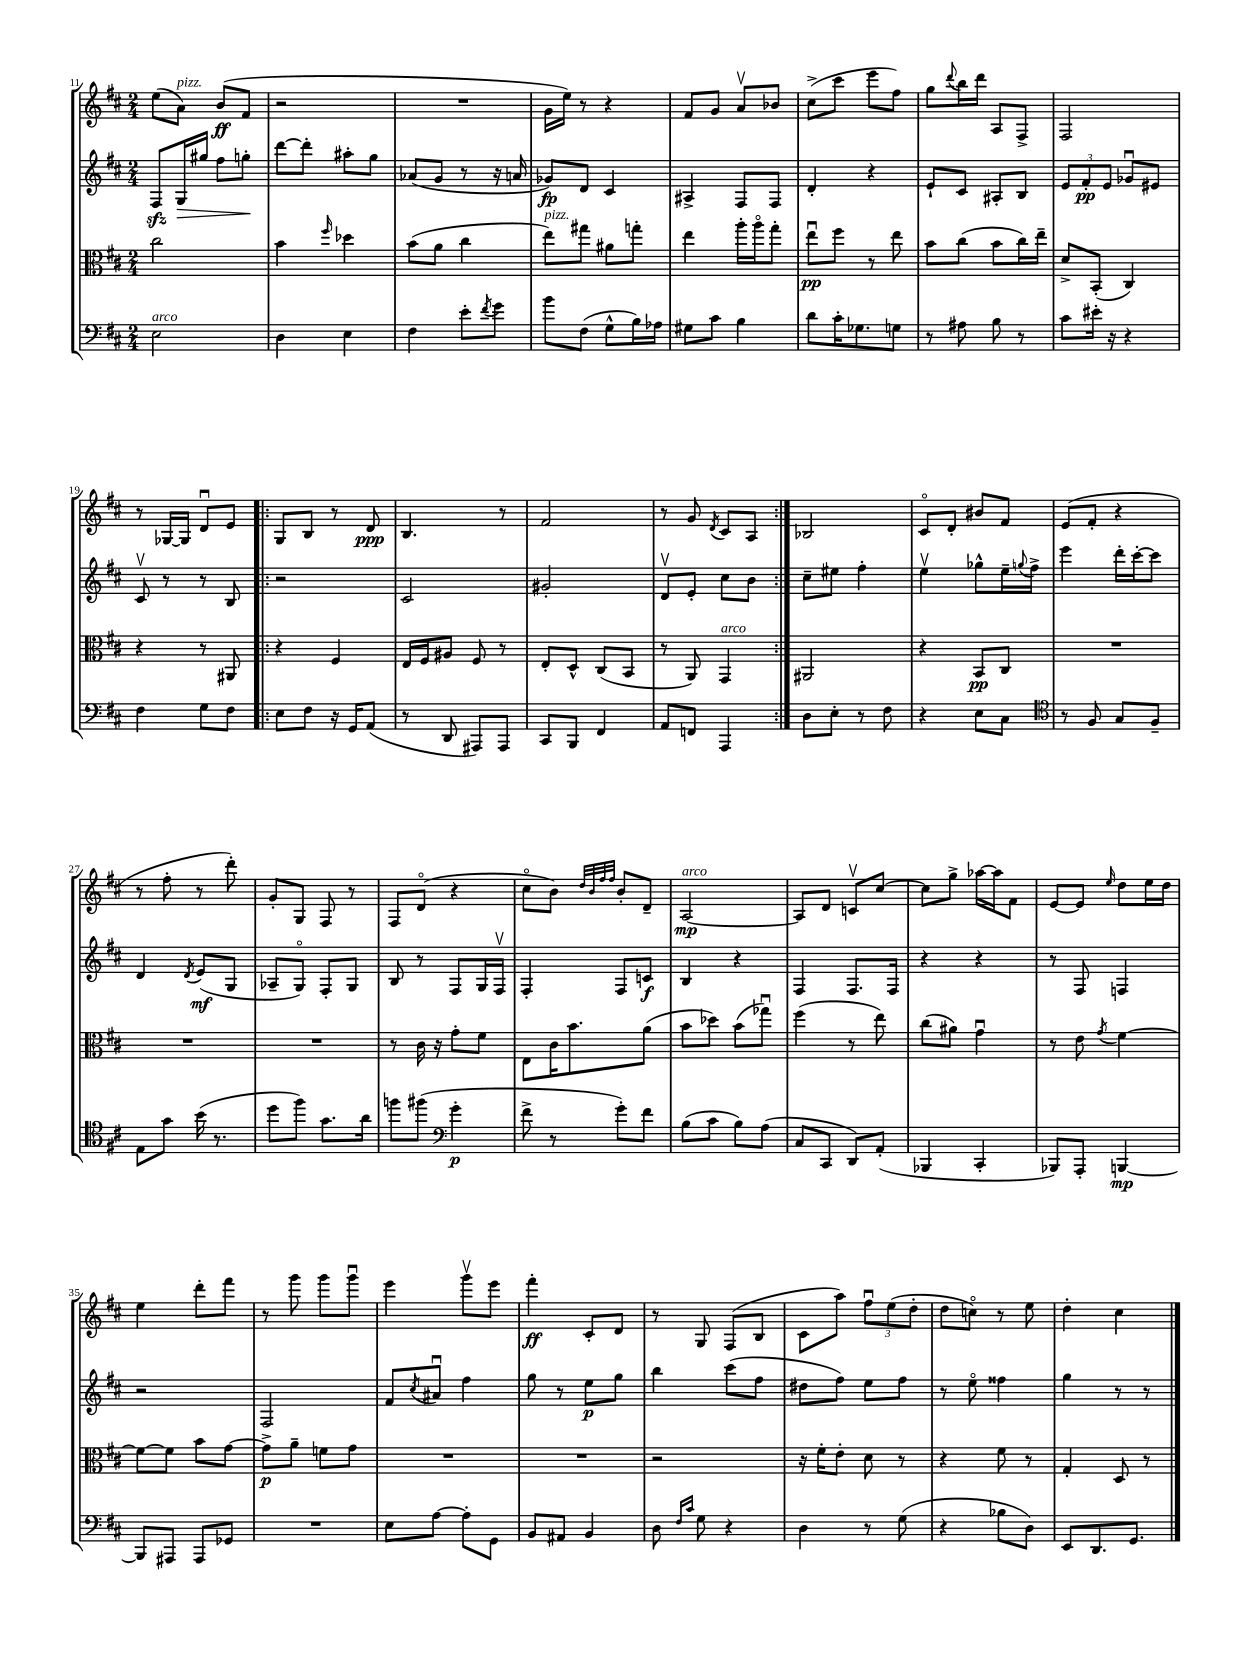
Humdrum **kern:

**kern	**dynam	**kern	**dynam	**kern	**dynam	**kern	**dynam
*part4	*part4	*part3	*part3	*part2	*part2	*part1	*part1
*staff4	*staff4	*staff3	*staff3	*staff2	*staff2	*staff1	*staff1
*clefF4	*	*clefC3	*	*clefG2	*	*clefG2	*
*k[f#c#]	*	*k[f#c#]	*	*k[f#c#]	*	*k[f#c#]	*
*M2/4	*	*M2/4	*	*M2/4	*	*M2/4	*
=11	=11	=11	=11	=11	=11	=11	=11
!LO:TX:a:i:t=arco	!	!	!	!	!	!	!
2E\	.	2cc#\	.	8F#zz/L	.	(8ee\L	.
!	!	!	!	!	!	!LO:TX:a:i:t=pizz.	!
!	!	!	!	!	!LO:HP:b	!	!
.	.	.	.	16G/L	>	8a\J)	.
.	.	.	.	16gg#X/JJ	.	.	.
.	.	.	.	8ff#\L	.	(8b/L	ff
.	.	.	.	8ggn'\J	.	8f#/J	.
.	.	.	.	.	]	.	.
=12	=12	=12	=12	=12	=12	=12	=12
4D\	.	4b\	.	[8ddd\L	.	2r	.
.	.	.	.	8ddd'\J]	.	.	.
.	.	16qqff#/	.	.	.	.	.
4E\	.	4dd-X\	.	8aa#X'\L	.	.	.
.	.	.	.	8gg\J	.	.	.
=13	=13	=13	=13	=13	=13	=13	=13
4F#\	.	(8b\L	.	(8a-X/L	.	2r	.
.	.	8a\J	.	8g/J	.	.	.
8e'\L	.	4cc#\	.	8r	.	.	.
8qf#/	.	.	.	.	.	.	.
8g\J	.	.	.	16r	.	.	.
.	.	.	.	16an/	.	.	.
=14	=14	=14	=14	=14	=14	=14	=14
!	!	!LO:TX:a:i:t=pizz.	!	!	!	!	!
8b\L	.	8ee\L)	.	8g-X/L)	fp	16g\LL	.
.	.	.	.	.	.	16ee\JJ)	.
(8F#\J	.	8gg#X\J	.	8d/J	.	8r	.
8G^^\L	.	8a#X\L	.	4c#/	.	4r	.
16B\L)	.	8ggn'\J	.	.	.	.	.
16A-X\JJ	.	.	.	.	.	.	.
=15	=15	=15	=15	=15	=15	=15	=15
8G#X\L	.	4ee\	.	4A#X^/	.	8f#/L	.
8c#\J	.	.	.	.	.	8g/J	.
4B\	.	16aa'\LL	.	8F#/L	.	8av/L	.
.	.	16aa\J	.	.	.	.	.
.	.	8gg'\J	.	8F#/J	.	8b-X/J	.
=16	=16	=16	=16	=16	=16	=16	=16
8d\L	.	8eeu\L	pp	4d'/	.	(8cc#^\L	.
16c#'\K	.	8ff#\J	.	.	.	8ccc#\J	.
8.G-X\	.	.	.	.	.	.	.
.	.	8r	.	4r	.	8eee\L	.
8Gn\J	.	8ee\	.	.	.	8ff#\J)	.
=17	=17	=17	=17	=17	=17	=17	=17
8r	.	8b\L	.	8e`/L	.	8gg\L	.
.	.	.	.	.	.	8qqddd/	.
8A#X\	.	(8cc#\J	.	8c#/J	.	16bb\L	.
.	.	.	.	.	.	16ddd\JJ	.
8B\	.	8b\L	.	8A#X'/L	.	8A/L	.
8r	.	16cc#\L)	.	8B/J	.	8F#^/J	.
.	.	16ee~\JJ	.	.	.	.	.
=18	=18	=18	=18	=18	=18	=18	=18
8c#\L	.	8d^/L	.	12e/L	.	2F#/	.
.	.	.	.	12f#'/	pp	.	.
16e#X'\Jk	.	(8BB'/J	.	.	.	.	.
.	.	.	.	12e/J	.	.	.
16r	.	.	.	.	.	.	.
4r	.	4C#/)	.	8g-Xu/L	.	.	.
.	.	.	.	8e#X/J	.	.	.
!!LO:LB:g=z
=19	=19	=19	=19	=19	=19	=19	=19
4F#\	.	4r	.	8c#v/	.	8r	.
.	.	.	.	8r	.	[16G-X/LL	.
.	.	.	.	.	.	16G-/JJ]	.
8G\L	.	8r	.	8r	.	8du/L	.
8F#\J	.	8AA#X/	.	8B/	.	8e/J	.
=20!|:	=20!|:	=20!|:	=20!|:	=20!|:	=20!|:	=20!|:	=20!|:
8E\L	.	4r	.	2r	.	8G/L	.
8F#\J	.	.	.	.	.	8B/J	.
16r	.	4F#/	.	.	.	8r	.
16GG/KL	.	.	.	.	.	.	.
(8AA/J	.	.	.	.	.	8d/	ppp
=21	=21	=21	=21	=21	=21	=21	=21
8r	.	16E/LL	.	2c#/	.	4.B/	.
.	.	16F#/J	.	.	.	.	.
8DD/	.	8A#X/J	.	.	.	.	.
8AAA#X/L)	.	8F#/	.	.	.	.	.
8AAA#/J	.	8r	.	.	.	8r	.
=22	=22	=22	=22	=22	=22	=22	=22
8CC#/L	.	8E'/L	.	2g#X'/	.	2f#/	.
8BBB/J	.	8D^^/J	.	.	.	.	.
4FF#/	.	(8C#/L	.	.	.	.	.
.	.	8BB/J	.	.	.	.	.
=23	=23	=23	=23	=23	=23	=23	=23
8AA/L	.	8r	.	8dv/L	.	8r	.
8FFn/J	.	8AA/)	.	8e'/J	.	8g/	.
.	.	.	.	.	.	8qd/	.
!	!	!LO:TX:a:i:t=arco	!	!	!	!	!
4AAA/	.	4GG/	.	8cc#\L	.	8c#/L	.
.	.	.	.	8b\J	.	8A/J	.
=24:|!	=24:|!	=24:|!	=24:|!	=24:|!	=24:|!	=24:|!	=24:|!
8D\L	.	2AA#X/	.	8cc#~\L	.	2B-X/	.
8E'\J	.	.	.	8ee#X\J	.	.	.
8r	.	.	.	4ff#'\	.	.	.
8F#\	.	.	.	.	.	.	.
=25	=25	=25	=25	=25	=25	=25	=25
4r	.	4r	.	4eev\	.	8c#/L	.
.	.	.	.	.	.	8d'/J	.
8E\L	.	8BB/L	pp	8gg-X^^\L	.	8b#X/L	.
8C#\J	.	8C#/J	.	16ee~\L	.	8f#/J	.
.	.	.	.	8qqggn/	.	.	.
.	.	.	.	16ff#^\JJ	.	.	.
=26	=26	=26	=26	=26	=26	=26	=26
*clefC4	*	*	*	*	*	*	*
8r	.	2r	.	4eee\	.	(8e/L	.
8F#/	.	.	.	.	.	8f#'/J	.
8G/L	.	.	.	16ddd'\LL	.	4r	.
.	.	.	.	[16ccc#'\J	.	.	.
8F#~/J	.	.	.	8ccc#\J]	.	.	.
!!LO:LB:g=z
=27	=27	=27	=27	=27	=27	=27	=27
8E\L	.	2r	.	4d/	.	8r	.
8g\J	.	.	.	.	.	8ff#'\	.
.	.	.	.	8qd/	.	.	.
(16b\	.	.	.	(8e/L	mf	8r	.
8.r	.	.	.	.	.	.	.
.	.	.	.	8G/J	.	8ddd'\)	.
=28	=28	=28	=28	=28	=28	=28	=28
8dd\L	.	2r	.	8A-X~/L	.	8g'/L	.
8ff#\J)	.	.	.	8G/J)	.	8G/J	.
8.g\L	.	.	.	8F#'/L	.	8F#/	.
.	.	.	.	8G/J	.	8r	.
16a\Jk	.	.	.	.	.	.	.
=29	=29	=29	=29	=29	=29	=29	=29
8ffn\L	.	8r	.	8B/	.	8F#/L	.
(8ff#X\J	.	16c#\	.	8r	.	(8d/J	.
.	.	16r	.	.	.	.	.
*clefF4	*	*	*	*	*	*	*
4g'\	p	8g'\L	.	8F#/L	.	4r	.
.	.	8f#\J	.	16G/L	.	.	.
.	.	.	.	16F#v/JJ	.	.	.
=30	=30	=30	=30	=30	=30	=30	=30
8f#^\	.	8E\L	.	4F#'/	.	8cc#\L	.
8r	.	16c#\K	.	.	.	8b\J)	.
.	.	8.b\	.	.	.	.	.
.	.	.	.	.	.	32qqdd/LLL	.
.	.	.	.	.	.	32qqb/	.
.	.	.	.	.	.	32qqff#/	.
.	.	.	.	.	.	32qqff#/JJJ	.
8g'\L)	.	.	.	8F#/L	.	8b'/L	.
8f#\J	.	(8a\J	.	8cn/J	f	8d~/J	.
=31	=31	=31	=31	=31	=31	=31	=31
!	!	!	!	!	!	!LO:TX:a:i:t=arco	!
(8B\L	.	8b\L	.	4B/	.	[2A/	mp
8c#\J	.	8dd-X\J)	.	.	.	.	.
8B\L)	.	(8b\L	.	4r	.	.	.
(8A\J	.	8gg-Xu\J)	.	.	.	.	.
=32	=32	=32	=32	=32	=32	=32	=32
8C#/L	.	(4ff#\	.	4F#/	.	8A/L]	.
8CC#/J	.	.	.	.	.	8d/J	.
8DD/L)	.	8r	.	8.F#/L	.	8cnv/L	.
(8AA'/J	.	8ee\)	.	.	.	[8cc#/J	.
.	.	.	.	16F#/Jk	.	.	.
=33	=33	=33	=33	=33	=33	=33	=33
4BBB-X/	.	(8cc#\L	.	4r	.	8cc#\L]	.
.	.	8a#X\J)	.	.	.	8gg^\J	.
4CC#'/	.	4gu\	.	4r	.	[16aa-X\LL	.
.	.	.	.	.	.	16aa-\J]	.
.	.	.	.	.	.	8f#\J	.
=34	=34	=34	=34	=34	=34	=34	=34
8BBB-X/L)	.	8r	.	8r	.	[8e/L	.
8AAA'/J	.	8e\	.	8F#/	.	8e/J]	.
.	.	8qg/	.	.	.	16qqee/	.
[4BBBn/	mp	[4f#\	.	4Fn/	.	8dd\L	.
.	.	.	.	.	.	16ee\L	.
.	.	.	.	.	.	16dd\JJ	.
!!LO:LB:g=z
=35	=35	=35	=35	=35	=35	=35	=35
8BBB/L]	.	8f#\L_	.	2r	.	4ee\	.
8AAA#X/J	.	8f#\J]	.	.	.	.	.
8AAA#/L	.	8b\L	.	.	.	8ddd'\L	.
8GG-X/J	.	[8g\J	.	.	.	8fff#\J	.
=36	=36	=36	=36	=36	=36	=36	=36
2r	.	8g^\L]	p	2F#/	.	8r	.
.	.	8a~\J	.	.	.	8ggg\	.
.	.	8fn\L	.	.	.	8ggg\L	.
.	.	8g\J	.	.	.	8gggu\J	.
=37	=37	=37	=37	=37	=37	=37	=37
8E\L	.	2r	.	8f#/L	.	4eee\	.
.	.	.	.	8qcc#/	.	.	.
[8A\J	.	.	.	8a#Xu/J	.	.	.
8A'\L]	.	.	.	4ff#\	.	8gggv\L	.
8GG\J	.	.	.	.	.	8eee\J	.
=38	=38	=38	=38	=38	=38	=38	=38
8BB/L	.	2r	.	8gg\	.	4fff#'\	ff
8AA#X/J	.	.	.	8r	.	.	.
4BB/	.	.	.	8ee\L	p	8c#'/L	.
.	.	.	.	8gg\J	.	8d/J	.
=39	=39	=39	=39	=39	=39	=39	=39
8D\	.	2r	.	4bb\	.	8r	.
16qqF#/LL	.	.	.	.	.	.	.
16qqc#/JJ	.	.	.	.	.	.	.
8G\	.	.	.	.	.	8G/	.
4r	.	.	.	(8ccc#\L	.	(8F#/L	.
.	.	.	.	8ff#\J	.	8B/J	.
=40	=40	=40	=40	=40	=40	=40	=40
4D\	.	16r	.	8dd#X\L	.	8c#\L	.
.	.	16f#'\KL	.	.	.	.	.
.	.	8e'\J	.	8ff#\J)	.	8aa\J)	.
8r	.	8d\	.	8ee\L	.	12ff#u\L	.
.	.	.	.	.	.	(12ee\	.
(8G\	.	8r	.	8ff#\J	.	.	.
.	.	.	.	.	.	12dd'\J	.
=41	=41	=41	=41	=41	=41	=41	=41
4r	.	4r	.	8r	.	8dd\L	.
.	.	.	.	8ee\	.	8ccn\J)	.
8B-X\L	.	8f#\	.	4ff##X\	.	8r	.
8D\J)	.	8r	.	.	.	8ee\	.
=42	=42	=42	=42	=42	=42	=42	=42
8EE/L	.	4G'/	.	4gg\	.	4dd'\	.
8.DD/	.	.	.	.	.	.	.
.	.	8D/	.	8r	.	4cc#\	.
8.GG/J	.	.	.	.	.	.	.
.	.	8r	.	8r	.	.	.
==	==	==	==	==	==	==	==
*-	*-	*-	*-	*-	*-	*-	*-
